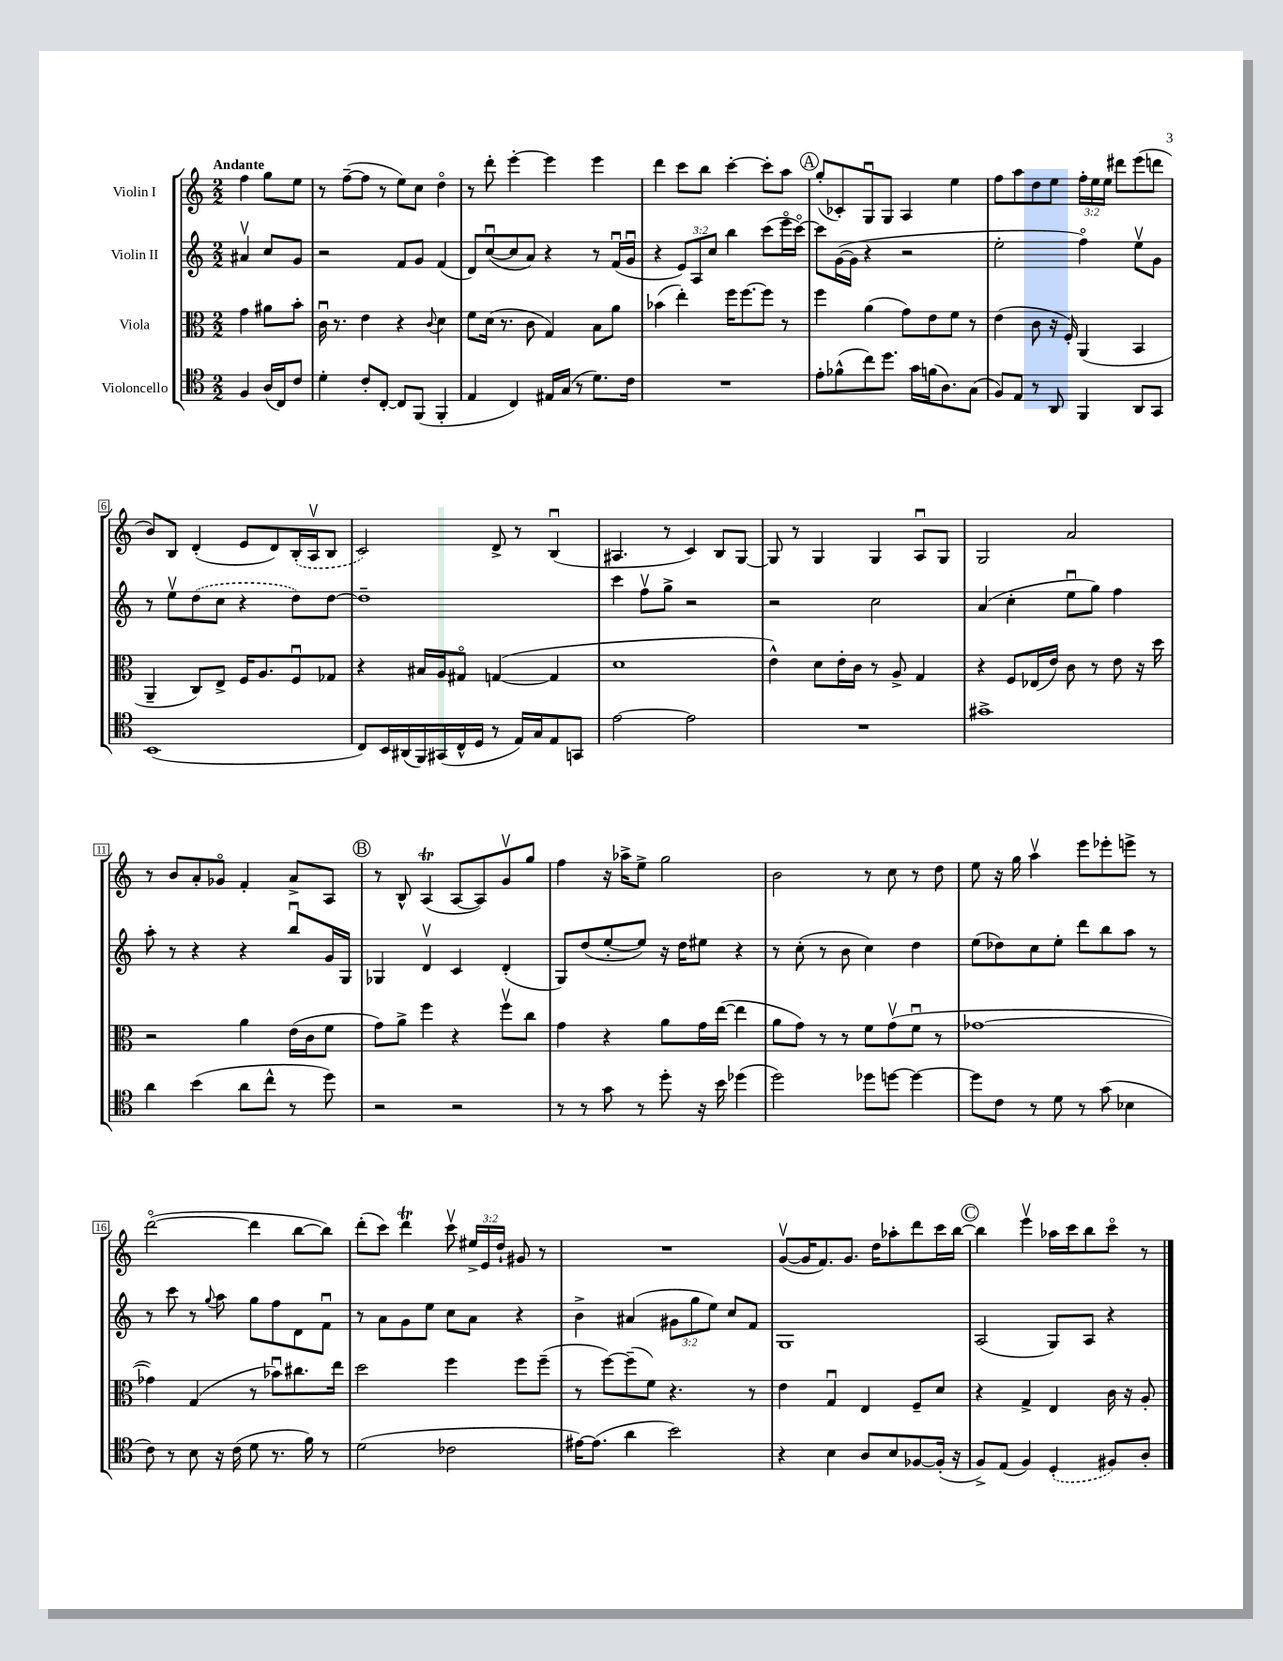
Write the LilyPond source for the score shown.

<<
\new StaffGroup <<
\new Staff = "s0" \with { instrumentName = "Violin I" } {
    \clef treble \key c \major \numericTimeSignature \time 2/2 \override Staff.TupletNumber.text = #tuplet-number::calc-fraction-text \partial 2 \tempo "Andante"
    \autoBeamOff f''4 g''8[ e''8] |
    r8 f''8[~--( f''8] r8 e''8[) c''8] d''4\flageolet |
    r8 d'''8-. e'''4~-. e'''4 e'''4 |
    d'''4 c'''8[ b''8] c'''4~-. c'''8[-. a''8] |
    \mark \markup { \circle "A" } g''8[-.( ces'8-.) g8\downbow g8] a4 e''4 |
    f''8[ a''8 d''8 e''8] \tuplet 3/2 { f''16[-. e''16 e''16] } dis'''8[ e'''8( d'''8] |
    b'8[) b8] d'4-.( e'8[ d'8) \once \slurDashed b16-.( a16\upbow b8] |
    c'2) d'8-> r8 b4\downbow( |
    ais4. r8 c'4) b8[ g8]~ |
    g8 r8 g4 g4 a8[\downbow g8] |
    g2 a'2 |
    r8 b'8[ a'8-. ges'8]\flageolet f'4-. a'8[-> a8] |
    \mark \markup { \circle "B" } r8 b8-^ a4\trill( a8[~ a8) g'8\upbow g''8] |
    f''4 r16 aes''16[-> e''8]-> g''2 |
    b'2 r8 c''8 r8 d''8 |
    e''8 r16 g''16 a''4\upbow e'''8[ ees'''8-. e'''8]-> r8 |
    d'''2~\flageolet( d'''4 b''8[~ b''8]) |
    d'''8[-.( c'''8]) d'''4\trill c'''8\upbow \tuplet 3/2 { eis''16[-> e'16 d''16]-! } gis'8 r8 |
    R1 |
    g'8[~\upbow( g'16 f'8.) g'8.] d''16[ aes''8-. d'''8 c'''16 b''16]~ |
    \mark \markup { \circle "C" } b''4 e'''4\upbow aes''16[ c'''16 b''8 c'''8]\flageolet r8 \bar "|." |
}
\new Staff = "s1" \with { instrumentName = "Violin II" } {
    \clef treble \key c \major \numericTimeSignature \time 2/2 \override Staff.TupletNumber.text = #tuplet-number::calc-fraction-text \partial 2
    \autoBeamOff ais'4\upbow c''8[ g'8] |
    r2 f'8[ g'8] f'4( |
    d'8[) c''8~\downbow( c''8 a'8]) r4 r8 f'16[\downbow( g'16]\downbow |
    r4 \tuplet 3/2 { e'8[) a8 c''8] } b''4 c'''8[( e'''16\flageolet c'''16]~\flageolet) |
    \mark \markup { \circle "A" } c'''8[ g'16~( g'16] r4 r2 |
    e''2-. f''4\flageolet) e''8[\upbow g'8] |
    r8 e''8[\upbow \once \slurDashed d''8( c''8] r4 d''8[) d''8]~ |
    d''1-- |
    c'''4 f''8[\upbow g''8]-> r2 |
    r2 c''2 |
    a'4( c''4-. e''8[\downbow g''8]) f''4 |
    a''8-. r8 r4 r4 b''8[\downbow g'16 g16] |
    \mark \markup { \circle "B" } ges4 d'4\upbow c'4 d'4-.( |
    g8[) d''8( e''8~-. e''8]) r16 d''16[ eis''8] r4 |
    r8 c''8-.( r8 b'8 c''4) d''4 |
    e''8[( des''8) c''8 e''8]-. d'''8[ b''8 a''8] r8 |
    r8 c'''8 r8 \appoggiatura { g''8 } a''8 g''8[ f''8 d'8 f'8]\downbow |
    r8 a'8[ g'8 e''8] c''8[ a'8] r4 |
    b'4-> ais'4( \tuplet 3/2 { gis'8[ g''8 e''8]) } c''8[ f'8] |
    g1 |
    \mark \markup { \circle "C" } a2( g8[) a8] r4 \bar "|." |
}
\new Staff = "s2" \with { instrumentName = "Viola" } {
    \clef alto \key c \major \numericTimeSignature \time 2/2 \partial 2
    \autoBeamOff g'4 ais'8[ b'8]-. |
    c'16\downbow r8. e'4 r4 \appoggiatura { c'8 } d'4 |
    f'8[ d'16]( r8. c'8 g4) b8[ a'8] |
    bes'4( e''4-.) f''16[ f''8.~ f''8] r8 |
    \mark \markup { \circle "A" } f''4 a'4( g'8[) e'8 f'8] r8 |
    e'4( c'8 r16 f16-.) a,4( b,4 |
    a,4-- c8[) e8]-> f16[ a8. f8\downbow ges8] |
    r4 bis16[ a16 gis8]\flageolet g4~( g4 |
    d'1 |
    e'4-^) d'8[ e'16-. c'16] r8 a8-> g4 |
    r4 f8[ ees16( e'16]) c'8 r8 e'8 r16 d''16 |
    r2 a'4 e'16[( c'16 f'8] |
    \mark \markup { \circle "B" } g'8[) a'8]-> f''4 r4 f''8[\upbow c''8] |
    g'4 r4 a'8[ g'16 e''16]~( e''4 |
    a'8[ g'8]) r8 r8 f'8[ g'8\upbow( f'8]\downbow r8 |
    ges'1~ |
    ges'4) g4( r8 bes'8[\downbow) cis''8. e''16] |
    d''2 f''4 f''8[ f''8]--( |
    r8 f''8[~) f''8--( f'8]) r4. r8 |
    e'4 g4\downbow e4 f8[-- d'8] |
    \mark \markup { \circle "C" } r4 g4-> e4 c'16 r16 a8-. \bar "|." |
}
\new Staff = "s3" \with { instrumentName = "Violoncello" } {
    \clef tenor \key c \major \numericTimeSignature \time 2/2 \partial 2
    \autoBeamOff f4 a16[( c16) c'8] |
    d'4-. c'8[-. c8]~-. c8[ f,8]( f,4-. |
    e4 c4) eis16[ g16]( r8 d'8.[) c'16] |
    R1 |
    \mark \markup { \circle "A" } e'8[-. fes'8-^( c''8) d''8.] g'16[ f'16( a8.) g8]( |
    f8[) e8] r8 a,8 f,4 a,8[ g,8] |
    b,1( |
    c8[) b,16 ais,16( f,16) gis,16( c16-^ d16] r8 e16[) g16 e8 g,8] |
    e'2~ e'2 |
    R1 |
    gis'1-> |
    a'4 b'4( a'8[ c''8]-^ r8 d''8) |
    \mark \markup { \circle "B" } r2 r2 |
    r8 r8 g'8 r8 d''8-. r16 b'16 des''4( |
    d''2) des''8[ d''8]~ d''4~ |
    d''8[ c'8] r8 d'8 r8 g'8( bes4 |
    c'8) r8 b8 r16 c'16( d'8 r8. f'16) r8 |
    d'2( ces'2 |
    eis'16[~) eis'8.]( a'4 b'2) |
    r4 b4 a8[ b8 fes8~ fes16]-.( r16 |
    \mark \markup { \circle "C" } f8[->) e8]( f4) \once \slurDashed d4-.( fis8[) a8]-. \bar "|." |
}
>>
>>
\layout { \context { \Score \override BarNumber.stencil = #(make-stencil-boxer 0.1 0.3 ly:text-interface::print) } }
